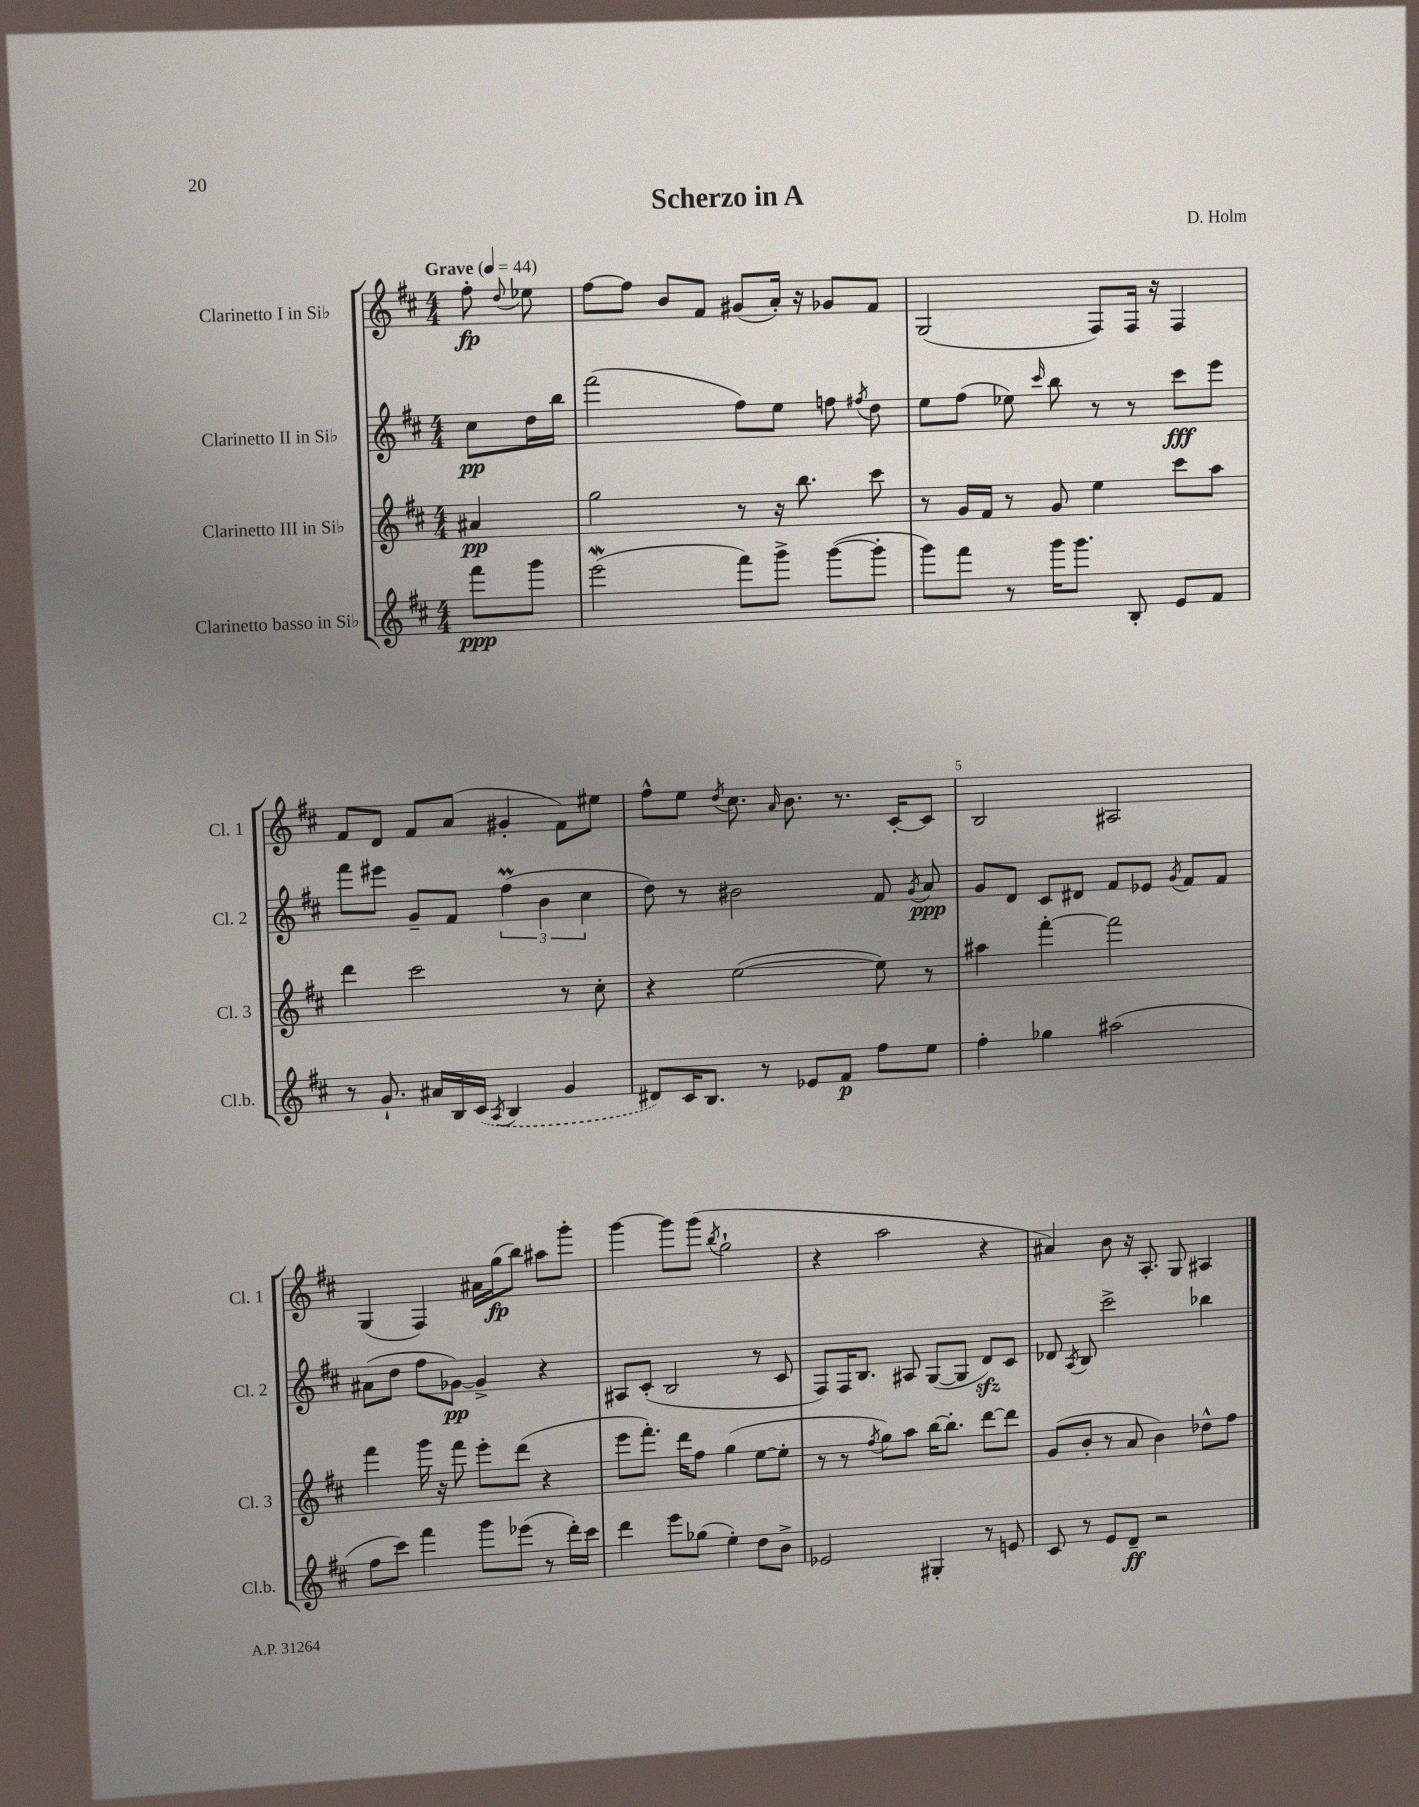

**kern	**kern	**kern	**kern
*staff4	*staff3	*staff2	*staff1
*clefG2	*clefG2	*clefG2	*clefG2
*k[f#c#]	*k[f#c#]	*k[f#c#]	*k[f#c#]
*M4/4	*M4/4	*M4/4	*M4/4
*MM44	*MM44	*MM44	*MM44
8fff#	4a#	8cc#	8ff#'
.	.	.	8qqdd
8ggg	.	16dd	8ee-
.	.	16bb	.
=	=	=	=
(2eee	2gg	(2fff#	[8ff#
.	.	.	8ff#]
.	.	.	8b
.	.	.	8f#
8fff#)	8r	8ff#)	(8g#
8ggg^	16r	8ee	16a')
.	8.bb	.	16r
([8ggg	.	8ff	8g-
.	.	8qff#	.
8ggg']	8ccc#	8dd	8f#
=	=	=	=
8ggg)	8r	8ee	(2G
8fff#	16g	(8ff#	.
.	16f#	.	.
8r	8r	8ee-)	.
.	.	16qqccc#	.
16ggg	8g	8bb	.
8.ggg	.	.	.
.	4ee	8r	8F#)
8B'	.	8r	16F#
.	.	.	16r
8e	8ccc#	8ccc#	4F#
8f#	8aa	8eee	.
=	=	=	=
8r	4ddd	8fff#	8f#
8.g`	.	8eee#	8d
.	2ccc#	8g~	8f#
16a#	.	.	.
16B	.	8f#	(8a
(16c#	.	.	.
8qA	.	.	.
4B	.	(6ff#	4g#'
.	.	6b	.
4g	8r	.	8f#)
.	.	6cc#	.
.	8cc#'	.	8ee#
=	=	=	=
8d#)	4r	8dd)	8ff#^^
16c#	.	8r	8ee
8.B	.	.	.
.	.	.	8qdd
.	([2ee	2b#	8.cc#
8r	.	.	.
.	.	.	16qqa
.	.	.	8.b
8e-	.	.	.
8f#	.	.	8.r
8ff#	8ee])	8f#	.
.	.	.	[16c#'
.	.	8qg	.
8ee	8r	8a	8c#]
=	=	=	=
4ff#'	4aa#	8g	2B
.	.	8d	.
4gg-	[4fff#'	8c#	.
.	.	8d#	.
(2aa#	2fff#]	8f#	2A#
.	.	8e-	.
.	.	8qg	.
.	.	8f#	.
.	.	8f#	.
=	=	=	=
8ff#	4fff#	(8a#	(4G
8ccc#)	.	8dd	.
4fff#	16ggg	8ff#	4F#)
.	16r	.	.
.	8fff#	[8g-)	.
8ggg	8eee'	4g-^]	16a#
.	.	.	(16gg
(8eee-	(8ddd	.	8bb)
8r	4r	4r	8aa#
16ddd')	.	.	8ggg'
16ccc#	.	.	.
=	=	=	=
4ddd	8eee	8A#	[4ggg
.	8.fff#')	(8c#'	.
8eee	.	2B	8ggg]
.	16ddd	.	.
(8gg-	8ff#	.	(8ggg
.	.	.	8qbb
4ee')	(4gg	.	2gg`
8dd	[8ee	8r	.
8b^	8ee']	8c#	.
=	=	=	=
2e-	8r	8F#)	4r
.	8r	16F#	.
.	.	8.B	.
.	8qff#	.	.
.	8gg)	.	2aa
.	8aa	8A#	.
4G#'	[16bb	([8G	.
.	8.bb']	.	.
.	.	8G]	.
8r	[8ddd	8d)	4r
8e	8ddd]	8c#	.
=	=	=	=
8c#	(8g	8d-	4a#)
.	.	8qA	.
8r	8b'	8B	.
8e	8r	2ccc#^	8b
8d~	8a	.	16r
.	.	.	8.A'
2r	4b)	.	.
.	.	.	8G
.	8dd-^^	4bb-	4A#
.	8ff#	.	.
==	==	==	==
*-	*-	*-	*-
